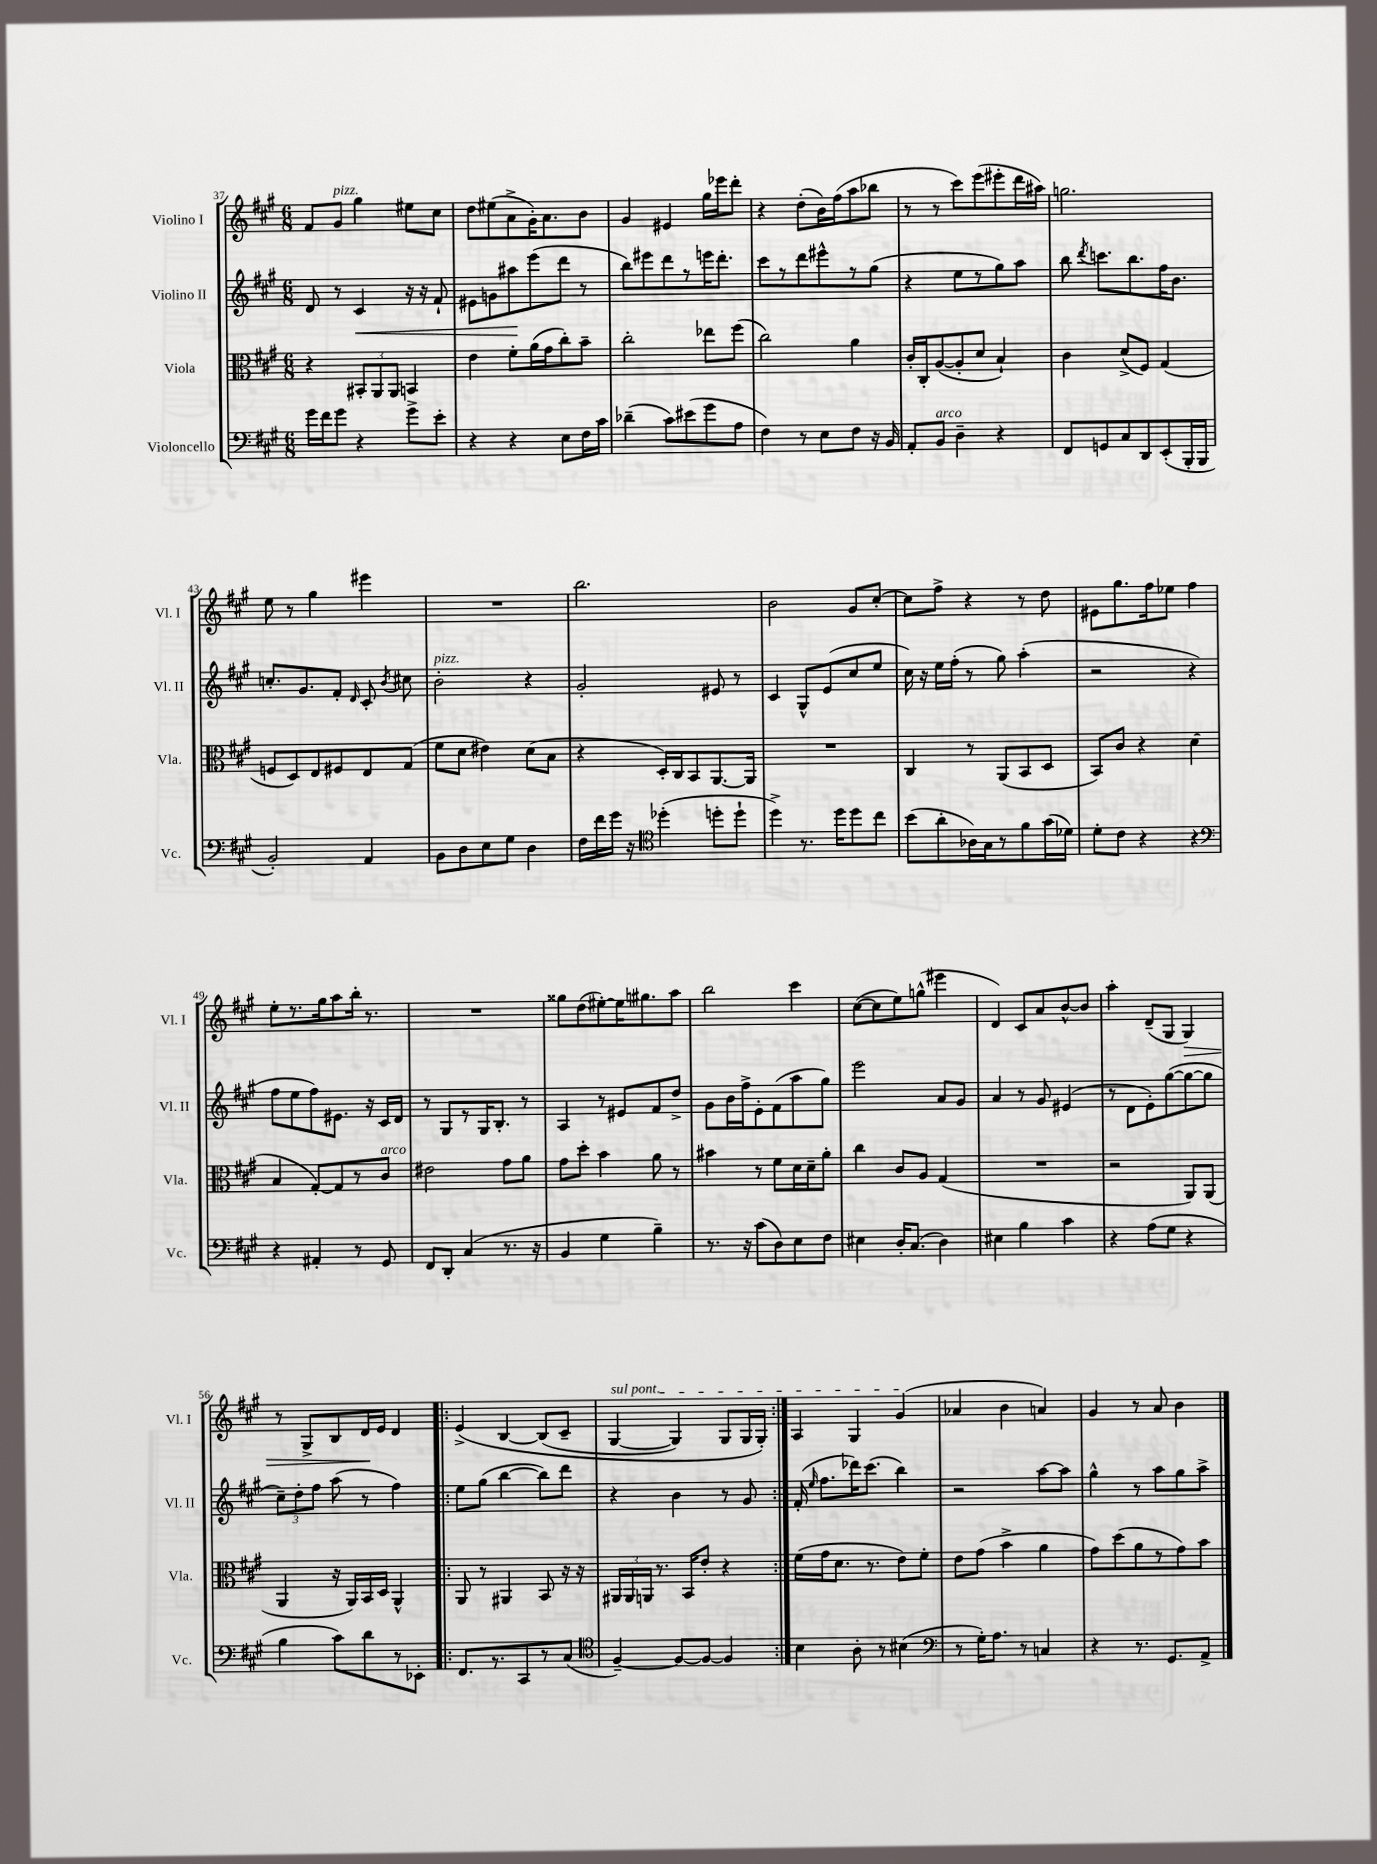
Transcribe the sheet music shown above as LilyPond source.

<<
\new StaffGroup <<
\new Staff = "s0" \with { instrumentName = "Violino I" shortInstrumentName = "Vl. I" } {
    \clef treble \key a \major \numericTimeSignature \time 6/8
    \autoBeamOff fis'8[ gis'8]^\markup { \italic "pizz." } gis''4 eis''8[ cis''8] |
    d''8[ eis''8( a'8-> gis'16-.) a'8. b'8] |
    gis'4 eis'4 gis''16[ ees'''16 d'''8]-. |
    r4 d''8[-.( b'16) fis''16( a''8 bes''8] |
    r8 r8 cis'''8[) e'''8( eis'''8-. d'''16 ais''16]) |
    g''2. |
    e''8 r8 gis''4 eis'''4 |
    R2. |
    b''2. |
    b'2 gis'8[ cis''8]~-. |
    cis''8[ fis''8]-> r4 r8 d''8 |
    eis'8[ gis''8. fis''16 ees''8] fis''4 |
    e''8[-. r8. gis''16 a''8 b''16]-. r8. |
    R2. |
    gisis''8[ d''8( eis''8~-.) eis''16 gis''8. a''8] |
    b''2 cis'''4 |
    cis''8[~( cis''8 e''8) g''8]-^( eis'''4 |
    d'4) cis'8[ a'8 b'8~-^ b'8] |
    a''4-. d'8[--( gis8] gis4\>) |
    r8 gis8[-> b8 d'16\! e'16] d'4 |
    \repeat volta 2 { e'4->\( b4~ b8[( cis'8]-- |
    \once \override TextSpanner.bound-details.left.text = \markup { \italic "sul pont." } gis4~\startTextSpan gis4) gis8[ gis16 gis16]-.\) | }
    a4 gis4 gis'4\stopTextSpan( |
    aes'4 b'4 a'4) |
    gis'4 r8 a'8 b'4 \bar "|." |
}
\new Staff = "s1" \with { instrumentName = "Violino II" shortInstrumentName = "Vl. II" } {
    \clef treble \key a \major \numericTimeSignature \time 6/8
    \autoBeamOff d'8 r8 cis'4\< r16 r16 fis'8-! |
    eis'8[ g'8 ais''8\! e'''8( d'''8] r8 |
    b''8[) eis'''8 d'''8 r8 e'''16 d'''8.]-. |
    cis'''8[ r8 d'''8 eis'''8-^ r8 gis''8]( |
    r4 e''8[ r8 gis''8) a''8] |
    b''8 \acciaccatura { d'''8 } c'''8.[ b''8. fis''16 b'8.] |
    c''8.[-. gis'8. fis'8]-. \grace { d'16 } cis'8-. \acciaccatura { b'8 } cis''8 |
    b'2-.^\markup { \italic "pizz." } r4 |
    gis'2-. eis'8 r8 |
    cis'4 gis8[-^ e'8( cis''8 e''8] |
    cis''16) r16 e''16[ fis''16]-.( r8 gis''8) a''4-.( |
    r2 r4 |
    fis''8[ e''8 fis''8) eis'8.] r16 cis'16[ d'16] |
    r8 gis8[ r8 gis16 b8.]-. r8 |
    a4 r8 eis'8[ fis'8 d''8]-> |
    gis'8[ b'16 fis''16-> e'8-. fis'8( a''8 gis''8]) |
    e'''2 a'8[ gis'8] |
    a'4 r8 gis'8 eis'4( |
    r8 d'8[ e'8-.) gis''8~( gis''8~ gis''8] |
    \tuplet 3/2 { cis''8[--) d''8-. fis''8] } a''8( r8 fis''4) |
    \repeat volta 2 { e''8[ gis''8]( b''4~ b''8[) d'''8] |
    r4 b'4 r8 gis'8 | }
    fis'16-.( \grace { e''16 } fis''8.[ des'''16) cis'''8.]( b''4) |
    r2 a''8[~ a''8] |
    gis''4-^ r8 a''8[ gis''8 a''8]-> \bar "|." |
}
\new Staff = "s2" \with { instrumentName = "Viola" shortInstrumentName = "Vla." } {
    \clef alto \key a \major \numericTimeSignature \time 6/8
    \autoBeamOff r4 \tuplet 3/2 { bis,8[-. a,8 a,8] } b,4 |
    e'4 fis'8[-. a'16( gis'16 cis''8-.) b'8]-- |
    cis''2-. ees''8[ fis''8]( |
    cis''2) a'4 |
    cis'16[-. cis16-. a8~( a8-. d'8] b4-!) |
    cis'4 d'8[->( fis8]) gis4( |
    f8[ d8) e8 fis8 e8 gis8]( |
    fis'8[ d'8] eis'4) d'8[( b8] |
    r4 d16[-.) cis16 b,8 a,8.~ a,16] |
    R2. |
    cis4 r8 a,8[( b,8 d8] |
    b,8[) cis'8] r4 d'4( |
    b4 gis8[~-.) gis8 r8 cis'8]^\markup { \italic "arco" } |
    eis'2 gis'8[ a'8] |
    gis'8[ d''8]-. b'4 a'8 r8 |
    bis'4 r8 fis'8[ d'16 d'16-- a'8]-. |
    cis''4 cis'8[ a8] gis4( |
    R2. |
    r2 a,8[) a,8]( |
    a,4 r16 a,16[) b,16 d16] a,4-^ |
    \repeat volta 2 { a,8 r8 ais,4 b,8 r16 r16 |
    \tuplet 3/2 { ais,16[ ais,16 a,16] } r8. b,16[ e'8]-. r4 | }
    fis'16[( gis'16 d'8.] r8. e'8[) fis'8]-. |
    e'8[ gis'8]( b'4-> a'4 |
    gis'8[) d''8( a'8 r8 gis'8) b'8] \bar "|." |
}
\new Staff = "s3" \with { instrumentName = "Violoncello" shortInstrumentName = "Vc." } {
    \clef bass \key a \major \numericTimeSignature \time 6/8
    \autoBeamOff gis'16[ fis'16 gis'8] r4 gis'8[-> e'8]-. |
    r4 r4 e8[ fis16 cis'16] |
    des'4--( cis'8[) eis'8( gis'8 a8] |
    fis4) r8 e8[ fis8] r16 b,16 |
    a,8[-. b,8]^\markup { \italic "arco" } d4-- r4 |
    fis,8[ g,8 cis8 d,8 e,8-.( b,,16-. b,,16] |
    b,2-.) a,4 |
    b,8[ d8 e8 gis8] d4 |
    fis16[ fis'16 gis'16] r16 \clef tenor des''4-.( d''8[-. d''8]-! |
    d''4->) r8. d''16[ d''8 cis''8] |
    b'8[( a'8-. aes16) gis16 r8 fis'8 gis'16( des'16]) |
    d'8[-. cis'8] r4 r4 |
    \clef bass r4 ais,4-. r8 gis,8 |
    fis,8[ d,8]-. cis4( r8. r16 |
    b,4 gis4 b4--) |
    r8. r16 cis'8[( d8) e8 fis8] |
    eis4 d16[-. cis8.]( d4) |
    eis4 b4 cis'4 |
    r4 a8[( gis8] r4 |
    b4 cis'8[) d'8 r8 ees,8]-. |
    \repeat volta 2 { fis,8.[ r8. cis,8 r8 cis8]( |
    \clef tenor fis4~--) fis8[~ fis8]~ fis4 | }
    b4 a8-. r8 bis4( |
    \clef bass r8 gis16[-.) a8.] r8 c4 |
    r4 r8. gis,8.[ a,8]-> \bar "|." |
}
>>
>>
\layout { \context { \Score currentBarNumber = #37 } }
